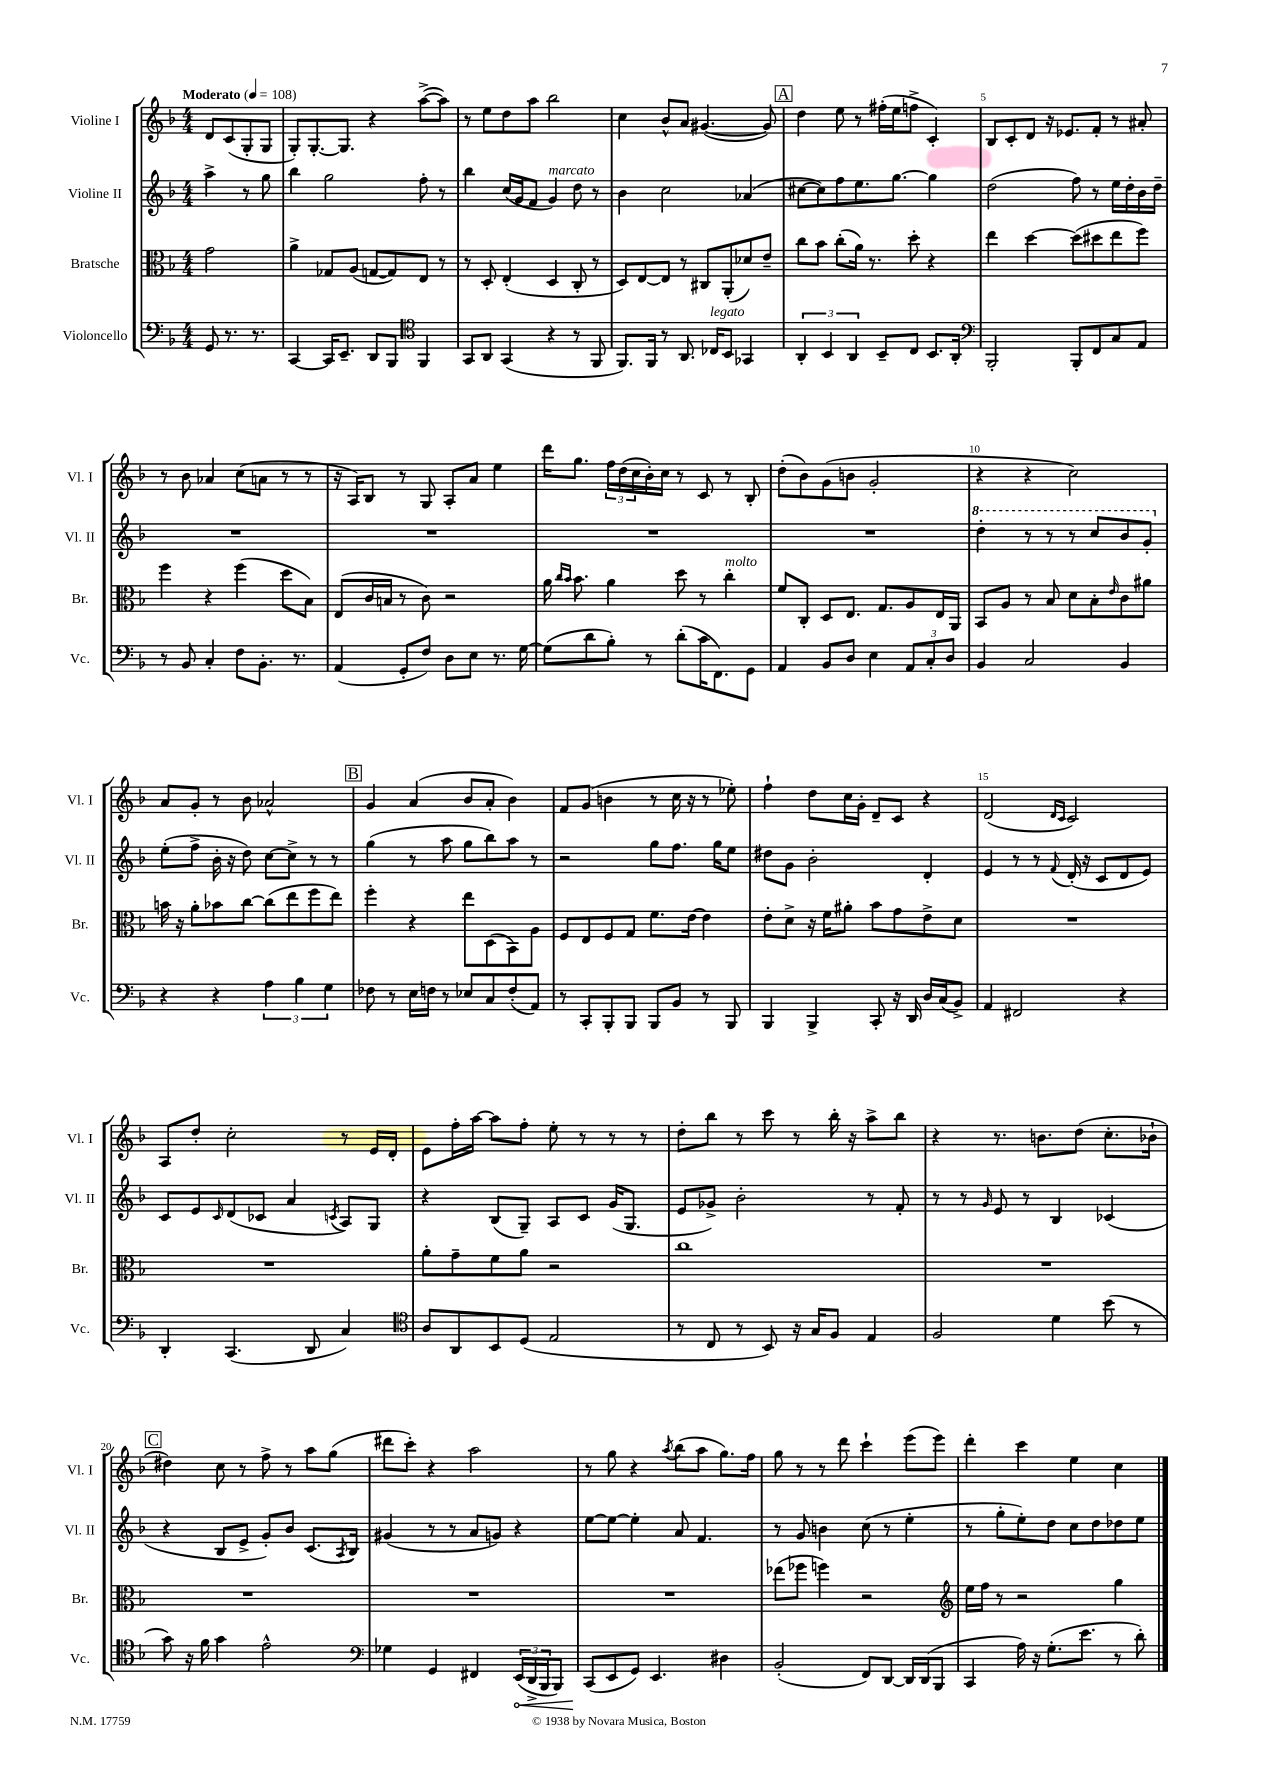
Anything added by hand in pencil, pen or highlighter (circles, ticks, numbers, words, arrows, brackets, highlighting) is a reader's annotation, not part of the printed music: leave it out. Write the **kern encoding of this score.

**kern	**kern	**kern	**kern
*staff4	*staff3	*staff2	*staff1
*clefF4	*clefC3	*clefG2	*clefG2
*k[b-]	*k[b-]	*k[b-]	*k[b-]
*M4/4	*M4/4	*M4/4	*M4/4
*MM108	*MM108	*MM108	*MM108
8GG	2g	4aa^	8d
8.r	.	.	(8c
.	.	8r	8G'
8.r	.	.	.
.	.	8gg	8G
=	=	=	=
[4CC	4a^	4bb-	8G')
.	.	.	[8.G'
16CC]	8G-	2gg	.
8.EE~	.	.	8.G]
.	(8A	.	.
8DD	[8G	.	4r
8BBB-	8G])	.	.
*clefC4	*	*	*
4FF	8E	8ff'	([8aa^
.	8r	8r	8aa])
=	=	=	=
8GG	8r	4bb-	8r
8AA	8D'	.	8ee
(4GG	(4E'	(16cc	8dd
.	.	16g	.
.	.	8f	8aa
4r	4D	4g)	2bb-
8r	8C'	8dd	.
8FF	8r	8r	.
=	=	=	=
8.FF)	8D)	4b-	4cc
.	[8E	.	.
16FF	.	.	.
8r	8E]	2cc	8b-^^
8.AA	8r	.	8a
.	8C#	.	([4.g#
16C-	.	.	.
8BB-	(8AA'	.	.
4GG-	8d-)	(4a-	.
.	8e~	.	8g#])
=	=	=	=
6AA'	8cc	[8cc#	4dd
.	8b-	8cc#])	.
6BB-	.	.	.
.	(8cc'	8ff	8ee
6AA	.	.	.
.	16a)	8.ee	8r
.	8.r	.	.
8BB-~	.	.	(16ff#'
.	.	[8.gg	16ee
8C	8dd'	.	8ff^
8.BB-	4r	4gg]	4c')
16AA'	.	.	.
=	=	=	=
*clefF4	*	*	*
2BBB-'	4ee	(2dd	8B-
.	.	.	8c'
.	[4dd	.	8d
.	.	.	16r
.	.	.	8.e-
8BBB-'	(8dd]	8ff)	.
8FF	8dd#	8r	8f'
8C	8ee	16ee	8r
.	.	16dd'	.
8AA	8ff)	16b-	8a#'
.	.	16dd~	.
=	=	=	=
8r	4ff	1r	8r
8BB-	.	.	8b-
4C'	4r	.	4a-
8F	(4ff	.	(8cc
8.BB-'	.	.	8a
.	8dd	.	8r
8.r	.	.	.
.	8B-)	.	8r
=	=	=	=
(4AA	(8E	1r	16r
.	.	.	16A)
.	16c	.	8B-
.	16B	.	.
8GG'	8r	.	8r
8F)	8c)	.	8G
8D	2r	.	8A'
8E	.	.	8a
8.r	.	.	4ee
[16G	.	.	.
=	=	=	=
(8G]	16a	1r	16ddd
.	16qqcc	.	.
.	16qqb-	.	.
.	8.b-	.	8.gg
8d	.	.	.
8B-')	4a	.	24ff
.	.	.	(24dd
.	.	.	24cc
8r	.	.	16b-')
.	.	.	16cc
(8d'	8dd	.	8r
16c	8r	.	8c
8.FF)	.	.	.
.	4cc'	.	8r
8GG	.	.	8B-'
=	=	=	=
4AA	8f	1r	(8dd'
.	8C'	.	8b-)
8BB-	8D	.	(8g
8D	8.E	.	8b
4E	.	.	2g'
.	8.G	.	.
12AA	8A	.	.
12C'	.	.	.
.	16E	.	.
12D	.	.	.
.	16AA	.	.
=	=	=	=
4BB-	8BB-	4ddd'	4r
.	8A	.	.
2C	8r	8r	4r
.	8B-	8r	.
.	8d	8r	2cc)
.	8B-'	8ccc	.
.	16qqe	.	.
4BB-	8c	8bb-	.
.	8a#	8gg'	.
=	=	=	=
4r	16b	(8ee'	8a
.	16r	.	.
.	8a'	8ff^	8g'
4r	8b-	16b-'	8r
.	.	16r	.
.	[8cc	8dd)	8b-
6A	(8cc]	[8cc	2a-^^
.	8ee	8cc^]	.
6B-	.	.	.
.	8ff	8r	.
6G	.	.	.
.	8ee)	8r	.
=	=	=	=
8F-	4ff'	(4gg	4g
8r	.	.	.
16E	4r	8r	(4a
16F	.	.	.
8r	.	8aa	.
8E-	8ee	8gg	8b-
8C	(8D	8bb-)	8a'
(8F'	8BB-)	8aa	4b-)
8AA)	8A	8r	.
=	=	=	=
8r	8F	2r	8f
8CC'	8E	.	(8g
8BBB-'	8F	.	4b
8BBB-	8G	.	.
8BBB-	8.f	8gg	8r
8BB-	.	8.ff	16cc
.	[16e	.	16r
8r	4e]	.	8r
.	.	16gg	.
8BBB-	.	8ee	8ee-')
=	=	=	=
4BBB-	8e'	8dd#	4ff`
.	8d^	8g	.
4BBB-^	16r	2b-'	8dd
.	16f	.	.
.	8a#'	.	16cc
.	.	.	16g'
8CC'	8b-	.	8d~
16r	8g	.	8c
16DD	.	.	.
16D	8e^	4d'	4r
(16C	.	.	.
8BB-^)	8d	.	.
=	=	=	=
4AA	1r	4e	(2d
2FF#	.	8r	.
.	.	8r	.
.	.	.	16qqd
.	.	8qqf	16qqc
.	.	(16d'	2c)
.	.	16r	.
.	.	8c	.
4r	.	8d	.
.	.	8e)	.
=	=	=	=
4DD'	1r	8c	8A
.	.	8e	8dd'
.	.	16qqc	.
(4.CC	.	(8d	2cc'
.	.	8c-	.
.	.	4a	.
8DD	.	.	.
.	.	8qc	.
4C)	.	8A)	8r
.	.	8G	16e
.	.	.	16d'
=	=	=	=
*clefC4	*	*	*
8A	8a'	4r	8e
8AA	8g~	.	16ff'
.	.	.	[16aa
8BB-	8f	(8B-	8aa]
(8D	8a	8G~)	8ff'
2E	2r	8A	8ee'
.	.	8c	8r
.	.	(16g	8r
.	.	8.G	.
.	.	.	8r
=	=	=	=
8r	1cc	8e	8dd'
8C	.	8g-^)	8bb-
8r	.	2b-'	8r
8BB-)	.	.	8ccc
16r	.	.	8r
16G	.	.	.
8F	.	.	16bb-'
.	.	.	16r
4E	.	8r	8aa^
.	.	8f'	8bb-
=	=	=	=
2F	1r	8r	4r
.	.	8r	.
.	.	16qqg	.
.	.	8e	8.r
.	.	8r	.
.	.	.	8.b
4d	.	4B-	.
.	.	.	(8dd
(8b-	.	(4c-	8.cc'
8r	.	.	.
.	.	.	16b-`
=	=	=	=
8g)	1r	4r	4dd#)
16r	.	.	.
16f	.	.	.
4g	.	8B-	8cc
.	.	8e^	8r
2e^^	.	8g')	8ff^
.	.	8b-	8r
.	.	(8.c	8aa
.	.	.	(8gg
.	.	8qA	.
.	.	16B-)	.
=	=	=	=
*clefF4	*	*	*
4G-	1r	(4g#	8ddd#
.	.	.	8ccc')
4GG	.	8r	4r
.	.	8r	.
4FF#	.	8a	2aa
.	.	8g)	.
(24EE	.	4r	.
24DD^	.	.	.
24BBB-	.	.	.
8BBB-)	.	.	.
=	=	=	=
(8CC	1r	[8ee	8r
8EE	.	8ee_	8gg
8GG)	.	4ee']	4r
4.EE	.	.	.
.	.	.	8qaa
.	.	8a	(8bb-
.	.	4.f	8aa
4D#	.	.	8.gg)
.	.	.	16ff
=	=	=	=
(2BB-'	(8ee-	8r	8gg
.	8ff-	8g	8r
.	4ff)	4b	8r
.	.	.	8ddd
8FF)	2r	(8cc	4ccc`
[8DD	.	8r	.
16DD]	.	4ee'	(8eee
(16DD	.	.	.
8BBB-	.	.	8eee)
=	=	=	=
*	*clefG2	*	*
4CC	16ee	8r	4ddd'
.	16ff	.	.
.	8r	8gg'	.
16A)	2r	8ee')	4ccc
16r	.	.	.
(8.G'	.	8dd	.
.	.	8cc	4ee
8.e	.	.	.
.	.	8dd	.
8r	4gg	8dd-	4cc
8d')	.	8ee	.
==	==	==	==
*-	*-	*-	*-
